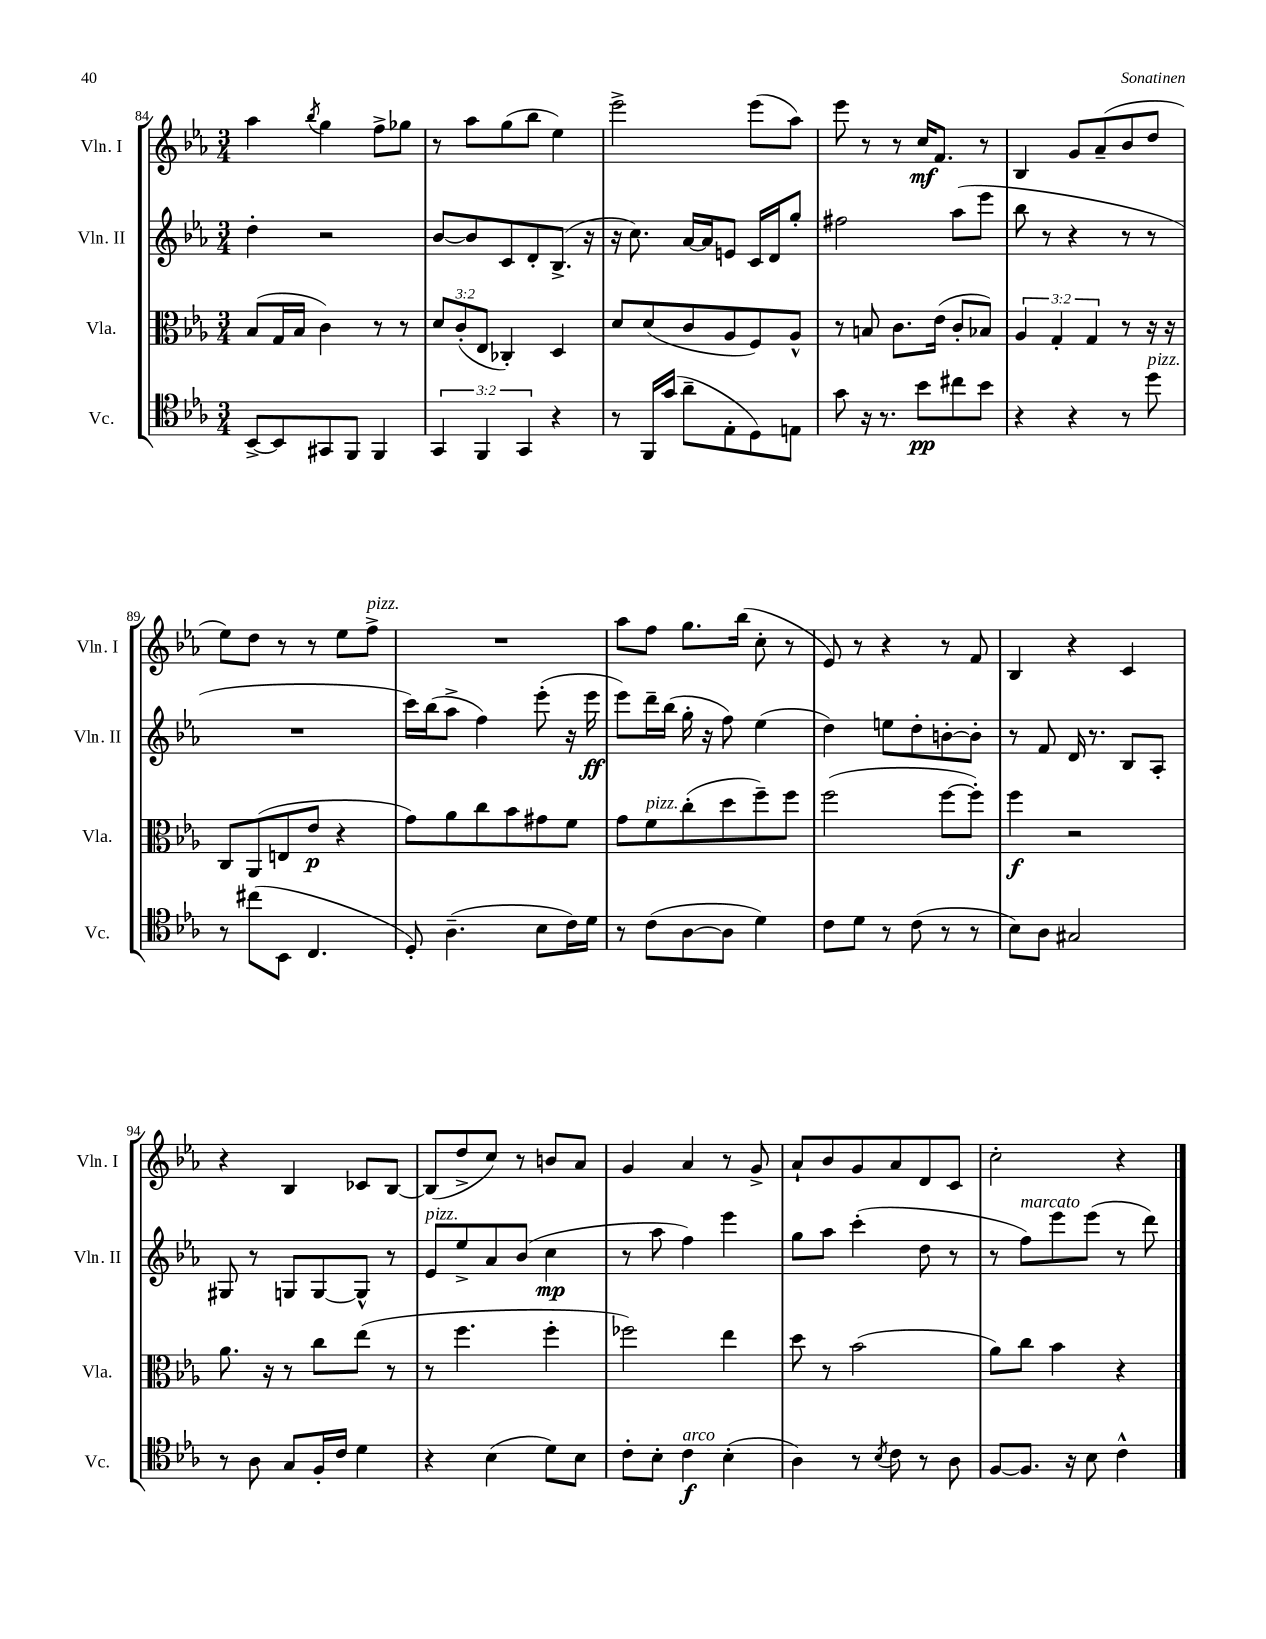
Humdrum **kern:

**kern	**dynam	**kern	**dynam	**kern	**dynam	**kern	**dynam
*part4	*part4	*part3	*part3	*part2	*part2	*part1	*part1
*staff4	*staff4	*staff3	*staff3	*staff2	*staff2	*staff1	*staff1
*I"Vc.	*	*I"Vla.	*	*I"Vln. II	*	*I"Vln. I	*
*I'Vc.	*	*I'Vla.	*	*I'Vln. II	*	*I'Vln. I	*
*clefC4	*	*clefC3	*	*clefG2	*	*clefG2	*
*k[b-e-a-]	*	*k[b-e-a-]	*	*k[b-e-a-]	*	*k[b-e-a-]	*
*M3/4	*	*M3/4	*	*M3/4	*	*M3/4	*
=84	=84	=84	=84	=84	=84	=84	=84
[8BB-^/L	.	(8B-/L	.	4dd'\	.	4aa-\	.
8BB-/]	.	16G/L	.	.	.	.	.
.	.	16B-/JJ	.	.	.	.	.
.	.	.	.	.	.	8qbb-/	.
8GG#X/	.	4c\)	.	2r	.	4gg\	.
8FF/J	.	.	.	.	.	.	.
4FF/	.	8r	.	.	.	8ff^\L	.
.	.	8r	.	.	.	8gg-X\J	.
=85	=85	=85	=85	=85	=85	=85	=85
6GG/	.	12d/L	.	[8b-/L	.	8r	.
.	.	(12c'/	.	.	.	.	.
.	.	.	.	8b-/]	.	8aa-\L	.
6FF/	.	12E-/J	.	.	.	.	.
.	.	4C-X'/)	.	8c/	.	(8gg\	.
6GG/	.	.	.	.	.	.	.
.	.	.	.	8d'/	.	8bb-\J	.
4r	.	4D/	.	(8.B-^/J	.	4ee-\)	.
.	.	.	.	16r	.	.	.
=86	=86	=86	=86	=86	=86	=86	=86
8r	.	8d/L	.	16r	.	2eee-^\	.
.	.	.	.	8.cc\)	.	.	.
16FF/LL	.	(8d/	.	.	.	.	.
(16g/JJ	.	.	.	.	.	.	.
8a-~\L	.	8c/	.	[16a-/LL	.	.	.
.	.	.	.	16a-/J]	.	.	.
8E-'\	.	8A-/	.	8en/J	.	.	.
8D\)	.	8F/)	.	16c/LL	.	(8eee-\L	.
.	.	.	.	16d/J	.	.	.
8En\J	.	8A-^^/J	.	8gg'/J	.	8aa-\J)	.
=87	=87	=87	=87	=87	=87	=87	=87
8g\	.	8r	.	2ff#X\	.	8eee-\	.
16r	.	8Bn/	.	.	.	8r	.
8.r	.	.	.	.	.	.	.
.	.	8.c\L	.	.	.	8r	.
8b-\L	pp	.	.	.	.	16cc/KL	mf
.	.	(16e-\Jk	.	.	.	8.f/J	.
8cc#X\	.	8c'/L	.	(8aa-\L	.	.	.
8b-\J	.	8B-X/J)	.	8eee-\J	.	8r	.
=88	=88	=88	=88	=88	=88	=88	=88
4r	.	6A-/	.	8bb-\	.	4B-/	.
.	.	.	.	8r	.	.	.
.	.	6G'/	.	.	.	.	.
4r	.	.	.	4r	.	8g/L	.
.	.	6G/	.	.	.	.	.
.	.	.	.	.	.	(8a-~/	.
8r	.	8r	.	8r	.	8b-/	.
!LO:TX:a:i:t=pizz.	!	!	!	!	!	!	!
8dd\	.	16r	.	8r	.	8dd/J	.
.	.	16r	.	.	.	.	.
!!LO:LB:g=z
=89	=89	=89	=89	=89	=89	=89	=89
8r	.	8C/L	.	2.r	.	8ee-\L)	.
(8cc#X\L	.	(8AA-/	.	.	.	8dd\J	.
8BB-\J	.	8En/	.	.	.	8r	.
4.C/	.	8e-/J	p	.	.	8r	.
.	.	4r	.	.	.	8ee-\L	.
!	!	!	!	!	!	!LO:TX:a:i:t=pizz.	!
.	.	.	.	.	.	8ff^\J	.
=90	=90	=90	=90	=90	=90	=90	=90
8D'/)	.	8g\L)	.	16ccc\LL)	.	2.r	.
.	.	.	.	(16bb-\J	.	.	.
(4.A-~\	.	8a-\	.	8aa-^\J	.	.	.
.	.	8cc\	.	4ff\)	.	.	.
.	.	8b-\	.	.	.	.	.
8B-\L	.	8g#X\	.	(8eee-'\	.	.	.
16c\L)	.	8f\J	.	16r	.	.	.
16d\JJ	.	.	.	16eee-\	ff	.	.
=91	=91	=91	=91	=91	=91	=91	=91
8r	.	8g\L	.	8eee-\L)	.	8aa-\L	.
!	!	!LO:TX:a:i:t=pizz.	!	!	!	!	!
(8c\L	.	8f\	.	16ddd~\L	.	8ff\J	.
.	.	.	.	(16bb-\JJ	.	.	.
[8A-\	.	(8cc'\	.	16gg'\	.	8.gg\L	.
.	.	.	.	16r	.	.	.
8A-\J]	.	8dd\	.	8ff\)	.	.	.
.	.	.	.	.	.	(16bb-\Jk	.
4d\)	.	8ff~\)	.	(4ee-\	.	8cc'\	.
.	.	8ff\J	.	.	.	8r	.
=92	=92	=92	=92	=92	=92	=92	=92
8c\L	.	(2ff\	.	4dd\)	.	8e-/)	.
8d\J	.	.	.	.	.	8r	.
8r	.	.	.	8een\L	.	4r	.
(8c\	.	.	.	8dd'\	.	.	.
8r	.	[8ff\L	.	[8bn'\	.	8r	.
8r	.	8ff'\J])	.	8b'\J]	.	8f/	.
=93	=93	=93	=93	=93	=93	=93	=93
8B-\L)	.	4ff\	f	8r	.	4B-/	.
8A-\J	.	.	.	8f/	.	.	.
2G#X/	.	2r	.	16d/	.	4r	.
.	.	.	.	8.r	.	.	.
.	.	.	.	8B-/L	.	4c/	.
.	.	.	.	8A-'/J	.	.	.
!!LO:LB:g=z
=94	=94	=94	=94	=94	=94	=94	=94
8r	.	8.a-\	.	8G#X/	.	4r	.
8A-\	.	.	.	8r	.	.	.
.	.	16r	.	.	.	.	.
8G/L	.	8r	.	8Gn/L	.	4B-/	.
16F'/L	.	8cc\L	.	[8G/	.	.	.
16c/JJ	.	.	.	.	.	.	.
4d\	.	(8ee-\J	.	8G^^/J]	.	8c-X/L	.
.	.	8r	.	8r	.	[8B-/J	.
=95	=95	=95	=95	=95	=95	=95	=95
!	!	!	!	!LO:TX:a:i:t=pizz.	!	!	!
4r	.	8r	.	8e-/L	.	(8B-/L]	.
.	.	4.ff\	.	8ee-^/	.	8dd^/	.
(4B-\	.	.	.	8a-/	.	8cc/J)	.
.	.	.	.	(8b-/J	.	8r	.
8d\L)	.	4ff'\	.	4cc\	mp	8bn/L	.
8B-\J	.	.	.	.	.	8a-/J	.
=96	=96	=96	=96	=96	=96	=96	=96
8c'\L	.	2ff-X\)	.	8r	.	4g/	.
8B-'\J	.	.	.	8aa-\	.	.	.
!LO:TX:a:i:t=arco	!	!	!	!	!	!	!
4c\	f	.	.	4ff\)	.	4a-/	.
(4B-'\	.	4ee-\	.	4eee-\	.	8r	.
.	.	.	.	.	.	8g^/	.
=97	=97	=97	=97	=97	=97	=97	=97
4A-\)	.	8dd\	.	8gg\L	.	8a-`/L	.
.	.	8r	.	8aa-\J	.	8b-/	.
8r	.	(2b-\	.	(4ccc'\	.	8g/	.
8qB-/	.	.	.	.	.	.	.
8c\	.	.	.	.	.	8a-/	.
8r	.	.	.	8dd\	.	8d/	.
8A-\	.	.	.	8r	.	8c/J	.
=98	=98	=98	=98	=98	=98	=98	=98
[8F/L	.	8a-\L)	.	8r	.	2cc'\	.
!	!	!	!	!LO:TX:a:i:t=marcato	!	!	!
8.F/J]	.	8cc\J	.	8ff\L)	.	.	.
.	.	4b-\	.	8eee-\	.	.	.
16r	.	.	.	.	.	.	.
8B-\	.	.	.	(8eee-\J	.	.	.
4c^^\	.	4r	.	8r	.	4r	.
.	.	.	.	8ddd\)	.	.	.
==	==	==	==	==	==	==	==
*-	*-	*-	*-	*-	*-	*-	*-
